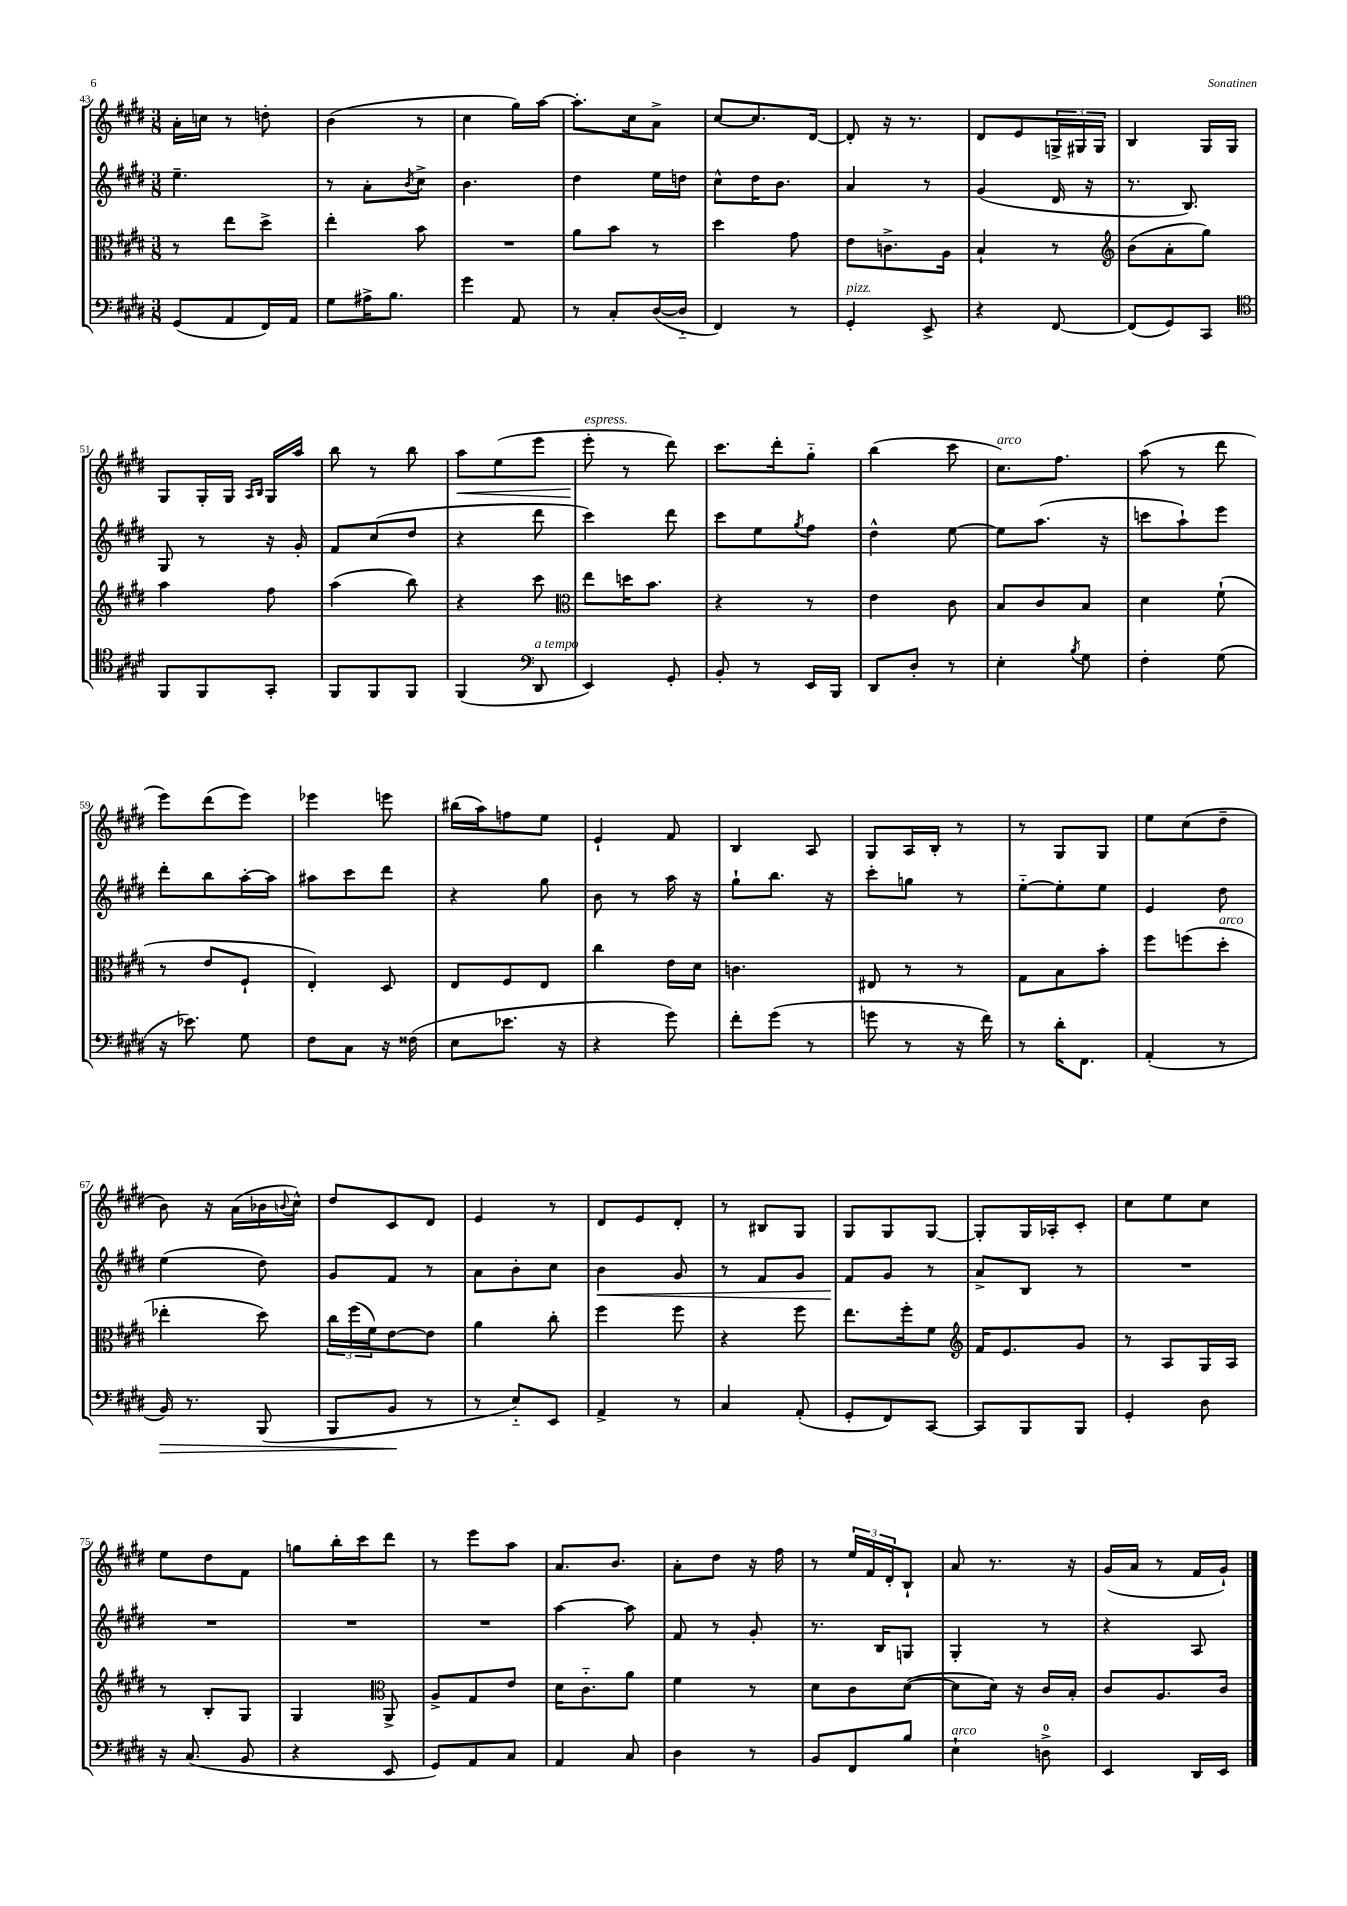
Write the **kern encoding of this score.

**kern	**kern	**kern	**kern
*staff4	*staff3	*staff2	*staff1
*clefF4	*clefC3	*clefG2	*clefG2
*k[f#c#g#d#]	*k[f#c#g#d#]	*k[f#c#g#d#]	*k[f#c#g#d#]
*M3/8	*M3/8	*M3/8	*M3/8
(8GG#/L	8r	4.ee~\	16a'\LL
.	.	.	16cc\JJ
8AA/	8ee\L	.	8r
16FF#/L)	8dd#^\J	.	8dd'\
16AA/JJ	.	.	.
=	=	=	=
8G#\L	4ee'\	8r	(4b\
16A#^\K	.	8a'\L	.
8.B\J	.	.	.
.	.	8qb/	.
.	8b\	8cc#^\J	8r
=	=	=	=
4g#\	4.r	4.b\	4cc#\
8AA/	.	.	16gg#\LL)
.	.	.	[16aa\JJ
=	=	=	=
8r	8a\L	4dd#\	8.aa'\]L
8C#'/L	8b\J	.	.
.	.	.	16cc#\k
([16D#/L	8r	16ee\LL	8a^\J
16D#'~/]JJ	.	16dd\JJ	.
=	=	=	=
4FF#/)	4dd#\	8cc#^^\L	[8cc#/L
.	.	16dd#\K	8.cc#/]
.	.	8.b\J	.
8r	8g#\	.	.
.	.	.	[16d#/Jk
=	=	=	=
4GG#'/	8e\L	4a/	8d#'/]
.	8.c^\	.	16r
.	.	.	8.r
8EE^/	.	8r	.
.	16A\Jk	.	.
=	=	=	=
4r	4B`/	(4g#/	8d#/L
.	.	.	8e/
[8FF#/	8r	16d#/	24G^/L
.	.	.	24G#/
.	.	16r	.
.	.	.	24G#/JJ
=	=	=	=
*	*clefG2	*	*
(8FF#/]L	(8b\L	8.r	4B/
8GG#/)	8a'\	.	.
.	.	8.B/)	.
8CC#/J	8gg#\J)	.	16G#/LL
.	.	.	16G#/JJ
=	=	=	=
*clefC4	*	*	*
8FF#/L	4aa\	8G#/	8G#/L
8FF#/	.	8r	16G#'/L
.	.	.	16G#/JJ
.	.	.	16qqA/LL
.	.	.	16qqB/JJ
8GG#'/J	8ff#\	16r	16G#/LL
.	.	16g#'/	16aa/JJ
=	=	=	=
8FF#/L	(4aa\	8f#/L	8bb\
8FF#/	.	(8cc#/	8r
8FF#/J	8bb\)	8dd#/J	8bb\
=	=	=	=
(4FF#/	4r	4r	8aa\L
.	.	.	(8ee\
*clefF4	*	*	*
8DD#/	8ccc#\	8ddd#\	8eee\J
=	=	=	=
*	*clefC3	*	*
4EE/)	8ee\L	4ccc#\)	8eee'\
.	16dd\K	.	8r
.	8.b\J	.	.
8GG#'/	.	8ddd#\	8ddd#\)
=	=	=	=
8BB'/	4r	8ccc#\L	8.ccc#\L
8r	.	8ee\	.
.	.	.	16ddd#'\k
.	.	8qgg#/	.
16EE/LL	8r	8ff#\J	8gg#'~\J
16BBB/JJ	.	.	.
=	=	=	=
8DD#/L	4e\	4dd#^^\	(4bb\
8D#'/J	.	.	.
8r	8c#\	[8ee\	8ccc#\
=	=	=	=
4E'\	8B/L	8ee\]L	8.cc#\L)
.	8c#/	(8.aa\J	.
.	.	.	8.ff#\J
8qB/	.	.	.
8G#\	8B/J	.	.
.	.	16r	.
=	=	=	=
4F#'\	4d#\	8ccc\L	(8aa\
.	.	8aa`\)	8r
(8G#\	(8f#`\	8eee\J	8ddd#\
=	=	=	=
16r	8r	8ddd#'\L	8eee\L)
8.e-\)	.	.	.
.	8e/L	8bb\	(8ddd#\
8G#\	8F#`/J	[16aa'\L	8eee\J)
.	.	16aa\]JJ	.
=	=	=	=
8F#\L	4E'/)	8aa#\L	4eee-\
8C#\J	.	8ccc#\	.
16r	8D#/	8ddd#\J	8eee\
(16F##\	.	.	.
=	=	=	=
8E\L	8E/L	4r	(16bb#\LL
.	.	.	16aa\J)
8.e-\J	8F#/	.	8ff\
.	8E/J	8gg#\	8ee\J
16r	.	.	.
=	=	=	=
4r	4cc#\	8b\	4e`/
.	.	8r	.
8g#\)	16e\LL	16aa\	8f#/
.	16d#\JJ	16r	.
=	=	=	=
8f#'\L	4.c\	8gg#`\L	4B/
(8g#\J	.	8.bb\J	.
8r	.	.	8A/
.	.	16r	.
=	=	=	=
8g\	8E#/	8ccc#'\L	8G#/L
8r	8r	8gg\J	16A/L
.	.	.	16B'/JJ
16r	8r	8r	8r
16f#\)	.	.	.
=	=	=	=
8r	8G#\L	[8ee'~\L	8r
16d#'\LK	8B\	8ee'\]	8G#/L
8.FF#\J	.	.	.
.	8b'\J	8ee\J	8G#/J
=	=	=	=
(4AA'/	8ff#\L	4e/	8ee\L
.	(8ff\	.	(8cc#\
8r	8dd#'\J	8dd#\	8dd#~\J
=	=	=	=
16BB/)	4ee-'\	(4ee\	8b\)
8.r	.	.	.
.	.	.	16r
.	.	.	(16a\LL
(8BBB/	8dd#\)	8dd#\)	16b-\
.	.	.	8qqb/
.	.	.	16cc#^^\JJ)
=	=	=	=
8BBB/L	24cc#\LL	8g#/L	8dd#/L
.	(24ff#\	.	.
.	24f#\J)	.	.
8BB/J	[8e\	8f#/J	8c#/
8r	8e\]J	8r	8d#/J
=	=	=	=
8r	4a\	8a\L	4e/
8E'~/L)	.	8b'\	.
8EE/J	8cc#'\	8cc#\J	8r
=	=	=	=
4AA^/	4ff#\	4b\	8d#/L
.	.	.	8e/
8r	8ff#\	8g#/	8d#'/J
=	=	=	=
4C#/	4r	8r	8r
.	.	8f#/L	8B#/L
(8AA'/	8ff#\	8g#/J	8G#/J
=	=	=	=
8GG#'/L	8.ee\L	8f#/L	8G#/L
8FF#/)	.	8g#/J	8G#/
.	16ff#'\k	.	.
[8CC#/J	8f#\J	8r	[8G#/J
=	=	=	=
*	*clefG2	*	*
8CC#/]L	16f#/LK	8a^/L	8G#'/]L
.	8.e/	.	.
8BBB/	.	8B/J	16G#/L
.	.	.	16A-'/J
8BBB/J	8g#/J	8r	8c#'/J
=	=	=	=
4GG#'/	8r	4.r	8cc#\L
.	8A/L	.	8ee\
8D#\	16G#/L	.	8cc#\J
.	16A/JJ	.	.
=	=	=	=
16r	8r	4.r	8ee\L
(8.C#/	.	.	.
.	8B'/L	.	8dd#\
8BB/	8G#/J	.	8f#\J
=	=	=	=
4r	4G#/	4.r	8gg\L
.	.	.	16bb'\L
.	.	.	16ccc#\J
*	*clefC3	*	*
8EE/	8AA^/	.	8ddd#\J
=	=	=	=
8GG#/L)	8A^/L	4.r	8r
8AA/	8G#/	.	8eee\L
8C#/J	8e/J	.	8aa\J
=	=	=	=
4AA/	16d#\LK	[4aa\	8.a/L
.	8.c#'~\	.	.
.	.	.	8.b/J
8C#/	8a\J	8aa\]	.
=	=	=	=
4D#\	4f#\	8f#/	8a'\L
.	.	8r	8dd#\J
8r	8r	8g#'/	16r
.	.	.	16ff#\
=	=	=	=
8BB/L	8d#\L	8.r	8r
8FF#/	8c#\	.	24ee/LL
.	.	.	24f#/
.	.	16B/LK	.
.	.	.	24d#'/J
8B/J	([8d#\J	8G/J	8B`/J
=	=	=	=
4E`\	8d#\]L	4G#'/	8a/
.	16d#\Jk)	.	8.r
.	16r	.	.
8D^\	16c#/LL	8r	.
.	16B'/JJ	.	16r
=	=	=	=
4EE/	8c#/L	4r	(16g#/LL
.	.	.	16a/JJ
.	8.A/	.	8r
16DD#/LL	.	8A/	16f#/LL
16EE/JJ	16c#/Jk	.	16g#`/JJ)
==	==	==	==
*-	*-	*-	*-
